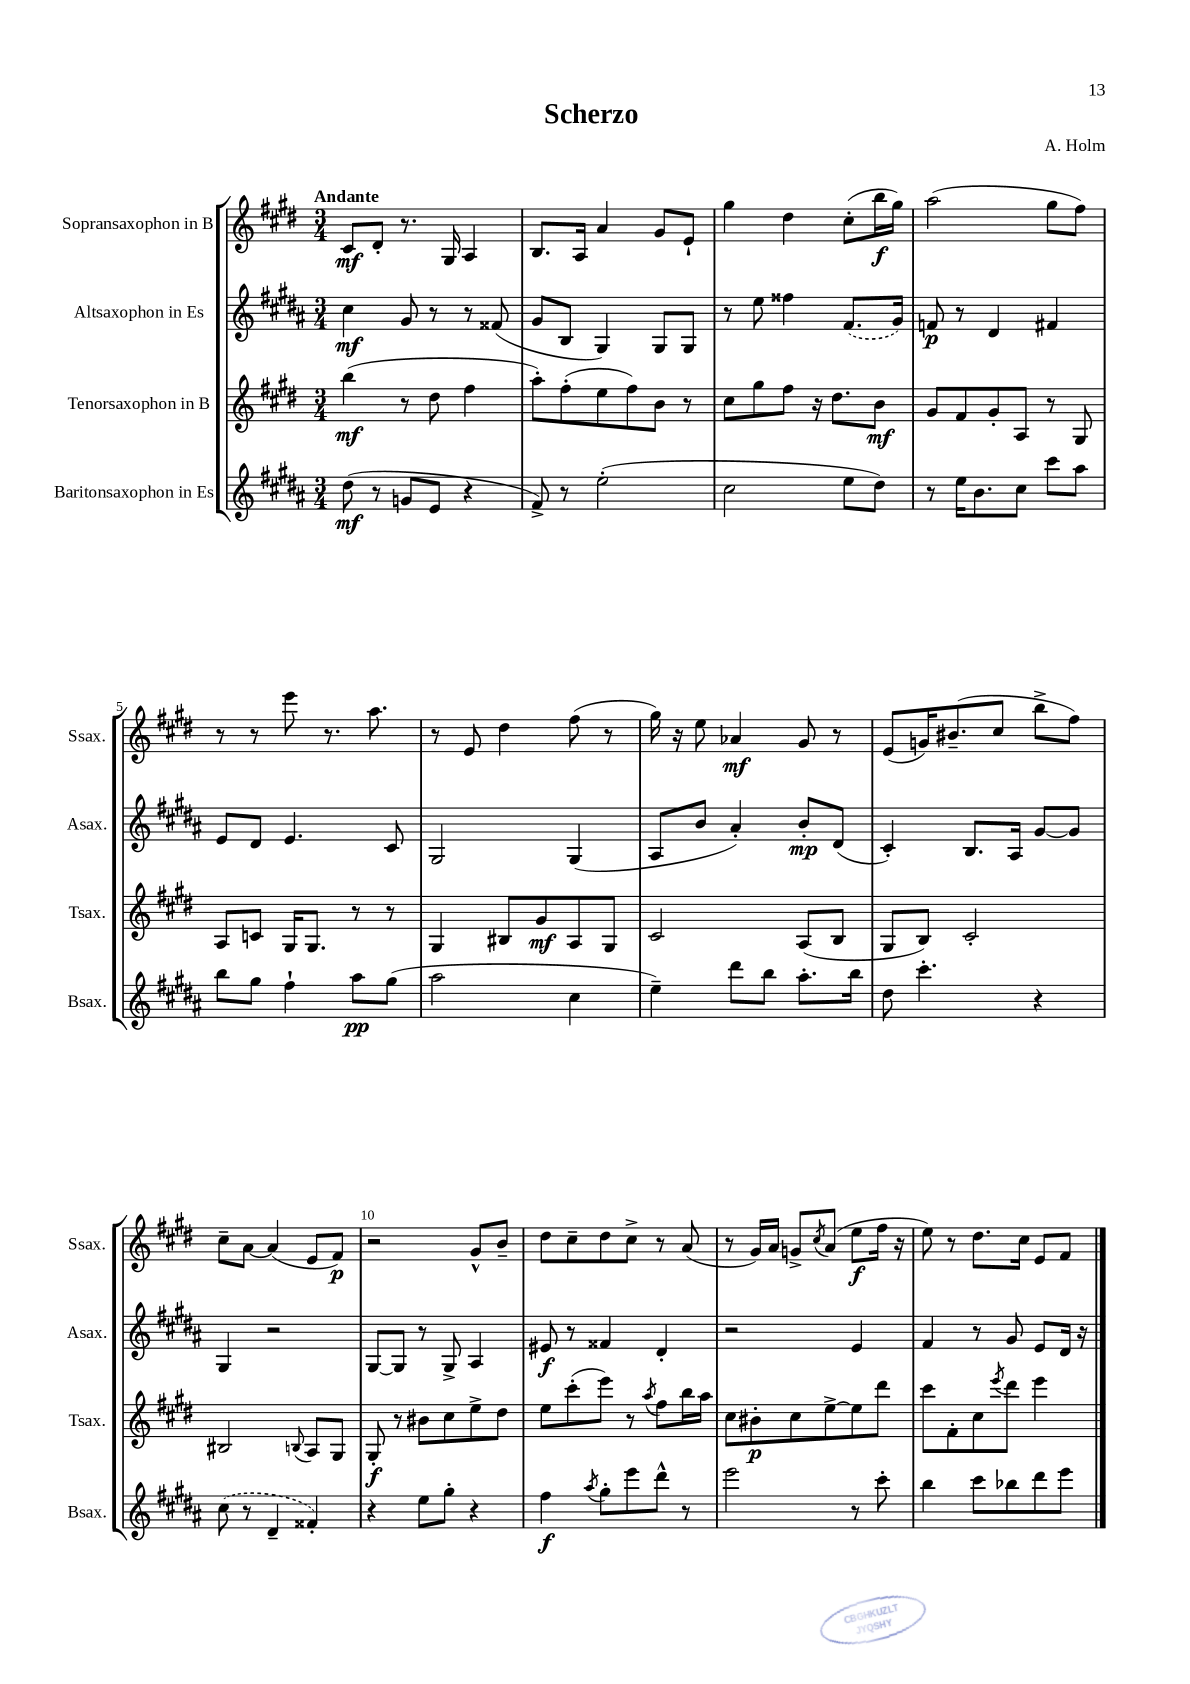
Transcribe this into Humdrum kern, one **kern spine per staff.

**kern	**dynam	**kern	**dynam	**kern	**dynam	**kern	**dynam
*part4	*part4	*part3	*part3	*part2	*part2	*part1	*part1
*staff4	*staff4	*staff3	*staff3	*staff2	*staff2	*staff1	*staff1
*I"Baritonsaxophon in Es	*	*I"Tenorsaxophon in B	*	*I"Altsaxophon in Es	*	*I"Sopransaxophon in B	*
*I'Bsax.	*	*I'Tsax.	*	*I'Asax.	*	*I'Ssax.	*
*clefG2	*	*clefG2	*	*clefG2	*	*clefG2	*
*k[f#c#g#d#a#]	*	*k[f#c#g#d#]	*	*k[f#c#g#d#a#]	*	*k[f#c#g#d#]	*
*M3/4	*	*M3/4	*	*M3/4	*	*M3/4	*
=1	=1	=1	=1	=1	=1	=1	=1
!	!	!	!	!	!	!LO:TX:a:B:t=Andante	!
(8dd#\	mf	(4bb\	mf	4cc#\	mf	8c#/L	mf
8r	.	.	.	.	.	8d#'/J	.
8gn/L	.	8r	.	8g#/	.	8.r	.
8e/J	.	8dd#\	.	8r	.	.	.
.	.	.	.	.	.	16G#/	.
4r	.	4ff#\	.	8r	.	4A/	.
.	.	.	.	(8f##X/	.	.	.
=2	=2	=2	=2	=2	=2	=2	=2
8f#^/)	.	8aa'\L)	.	8g#/L	.	8.B/L	.
8r	.	(8ff#'\	.	8B/J	.	.	.
.	.	.	.	.	.	16A/Jk	.
(2ee'\	.	8ee\	.	4G#/)	.	4a/	.
.	.	8ff#\)	.	.	.	.	.
.	.	8b\J	.	8G#/L	.	8g#/L	.
.	.	8r	.	8G#/J	.	8e`/J	.
=3	=3	=3	=3	=3	=3	=3	=3
2cc#\	.	8cc#\L	.	8r	.	4gg#\	.
.	.	8gg#\	.	8ee\	.	.	.
.	.	8ff#\J	.	4ff##X\	.	4dd#\	.
.	.	16r	.	.	.	.	.
.	.	8.dd#\L	.	.	.	.	.
8ee\L	.	.	.	(8.f#/L	.	(8cc#'\L	.
8dd#\J)	.	8b\J	mf	.	.	16bb\L	f
.	.	.	.	16g#/Jk)	.	16gg#\JJ)	.
=4	=4	=4	=4	=4	=4	=4	=4
8r	.	8g#/L	.	8fn/	p	(2aa\	.
16ee\KL	.	8f#/	.	8r	.	.	.
8.b\	.	.	.	.	.	.	.
.	.	8g#'/	.	4d#/	.	.	.
8cc#\J	.	8A/J	.	.	.	.	.
8ccc#\L	.	8r	.	4f#X/	.	8gg#\L	.
8aa#\J	.	8G#/	.	.	.	8ff#\J)	.
!!LO:LB:g=z
=5	=5	=5	=5	=5	=5	=5	=5
8bb\L	.	8A/L	.	8e/L	.	8r	.
8gg#\J	.	8cn/J	.	8d#/J	.	8r	.
4ff#`\	.	16G#/KL	.	4.e/	.	8eee\	.
.	.	8.G#/J	.	.	.	.	.
.	.	.	.	.	.	8.r	.
8aa#\L	pp	8r	.	.	.	.	.
.	.	.	.	.	.	8.aa\	.
(8gg#\J	.	8r	.	8c#/	.	.	.
=6	=6	=6	=6	=6	=6	=6	=6
2aa#\	.	4G#/	.	2G#/	.	8r	.
.	.	.	.	.	.	8e/	.
.	.	8B#X/L	.	.	.	4dd#\	.
.	.	8g#/	mf	.	.	.	.
4cc#\	.	8A/	.	(4G#/	.	(8ff#\	.
.	.	8G#/J	.	.	.	8r	.
=7	=7	=7	=7	=7	=7	=7	=7
4ee~\)	.	2c#/	.	8A#/L	.	16gg#\)	.
.	.	.	.	.	.	16r	.
.	.	.	.	8b/J	.	8ee\	.
8ddd#\L	.	.	.	4a#'/)	.	4a-X/	mf
8bb\J	.	.	.	.	.	.	.
8.aa#'\L	.	(8A/L	.	8b'/L	mp	8g#/	.
.	.	8B/J	.	(8d#/J	.	8r	.
16bb\Jk	.	.	.	.	.	.	.
=8	=8	=8	=8	=8	=8	=8	=8
8dd#\	.	8G#/L	.	4c#'/)	.	(8e/L	.
4.ccc#'\	.	8B/J)	.	.	.	16gn/K)	.
.	.	.	.	.	.	(8.b#X~/	.
.	.	2c#'/	.	8.B/L	.	.	.
.	.	.	.	.	.	8cc#/J	.
.	.	.	.	16A#/Jk	.	.	.
4r	.	.	.	[8g#/L	.	8bb^\L	.
.	.	.	.	8g#/J]	.	8ff#\J)	.
!!LO:LB:g=z
=9	=9	=9	=9	=9	=9	=9	=9
(8cc#\	.	2B#X/	.	4G#/	.	8cc#~\L	.
8r	.	.	.	.	.	[8a\J	.
4d#~/	.	.	.	2r	.	(4a/]	.
.	.	8qqBn/	.	.	.	.	.
4f##X'/)	.	8A/L	.	.	.	8e/L	.
.	.	8G#/J	.	.	.	8f#/J)	p
=10	=10	=10	=10	=10	=10	=10	=10
4r	.	8G#'/	f	[8G#/L	.	2r	.
.	.	8r	.	8G#/J]	.	.	.
8ee\L	.	8b#X\L	.	8r	.	.	.
8gg#'\J	.	8cc#\	.	8G#^/	.	.	.
4r	.	8ee^\	.	4A#/	.	8g#^^/L	.
.	.	8dd#\J	.	.	.	8b~/J	.
=11	=11	=11	=11	=11	=11	=11	=11
4ff#\	f	8ee\L	.	8e#X/	f	8dd#\L	.
.	.	(8ccc#'\	.	8r	.	8cc#~\	.
8qaa#/	.	.	.	.	.	.	.
8gg#'\L	.	8eee\J)	.	4f##X/	.	8dd#\	.
8eee\	.	8r	.	.	.	8cc#^\J	.
.	.	8qaa/	.	.	.	.	.
8ddd#^^\J	.	8ff#\L	.	4d#'/	.	8r	.
8r	.	16bb\L	.	.	.	(8a/	.
.	.	16aa\JJ	.	.	.	.	.
=12	=12	=12	=12	=12	=12	=12	=12
2eee\	.	8cc#\L	.	2r	.	8r	.
.	.	8b#X'\	p	.	.	16g#/LL)	.
.	.	.	.	.	.	16a/JJ	.
.	.	8cc#\	.	.	.	8gn^/L	.
.	.	.	.	.	.	8qcc#/	.
.	.	[8ee^\	.	.	.	(8a/J	.
8r	.	8ee\]	.	4e/	.	8ee\L	f
8ccc#'\	.	8ddd#\J	.	.	.	16ff#\Jk	.
.	.	.	.	.	.	16r	.
=13	=13	=13	=13	=13	=13	=13	=13
4bb\	.	8ccc#\L	.	4f#/	.	8ee\)	.
.	.	8f#'\	.	.	.	8r	.
8ccc#\L	.	8cc#\	.	8r	.	8.dd#\L	.
.	.	8qeee/	.	.	.	.	.
8bb-X\	.	8ddd#\J	.	8g#/	.	.	.
.	.	.	.	.	.	16cc#\Jk	.
8ddd#\	.	4eee\	.	8e/L	.	8e/L	.
8eee\J	.	.	.	16d#/Jk	.	8f#/J	.
.	.	.	.	16r	.	.	.
==	==	==	==	==	==	==	==
*-	*-	*-	*-	*-	*-	*-	*-
